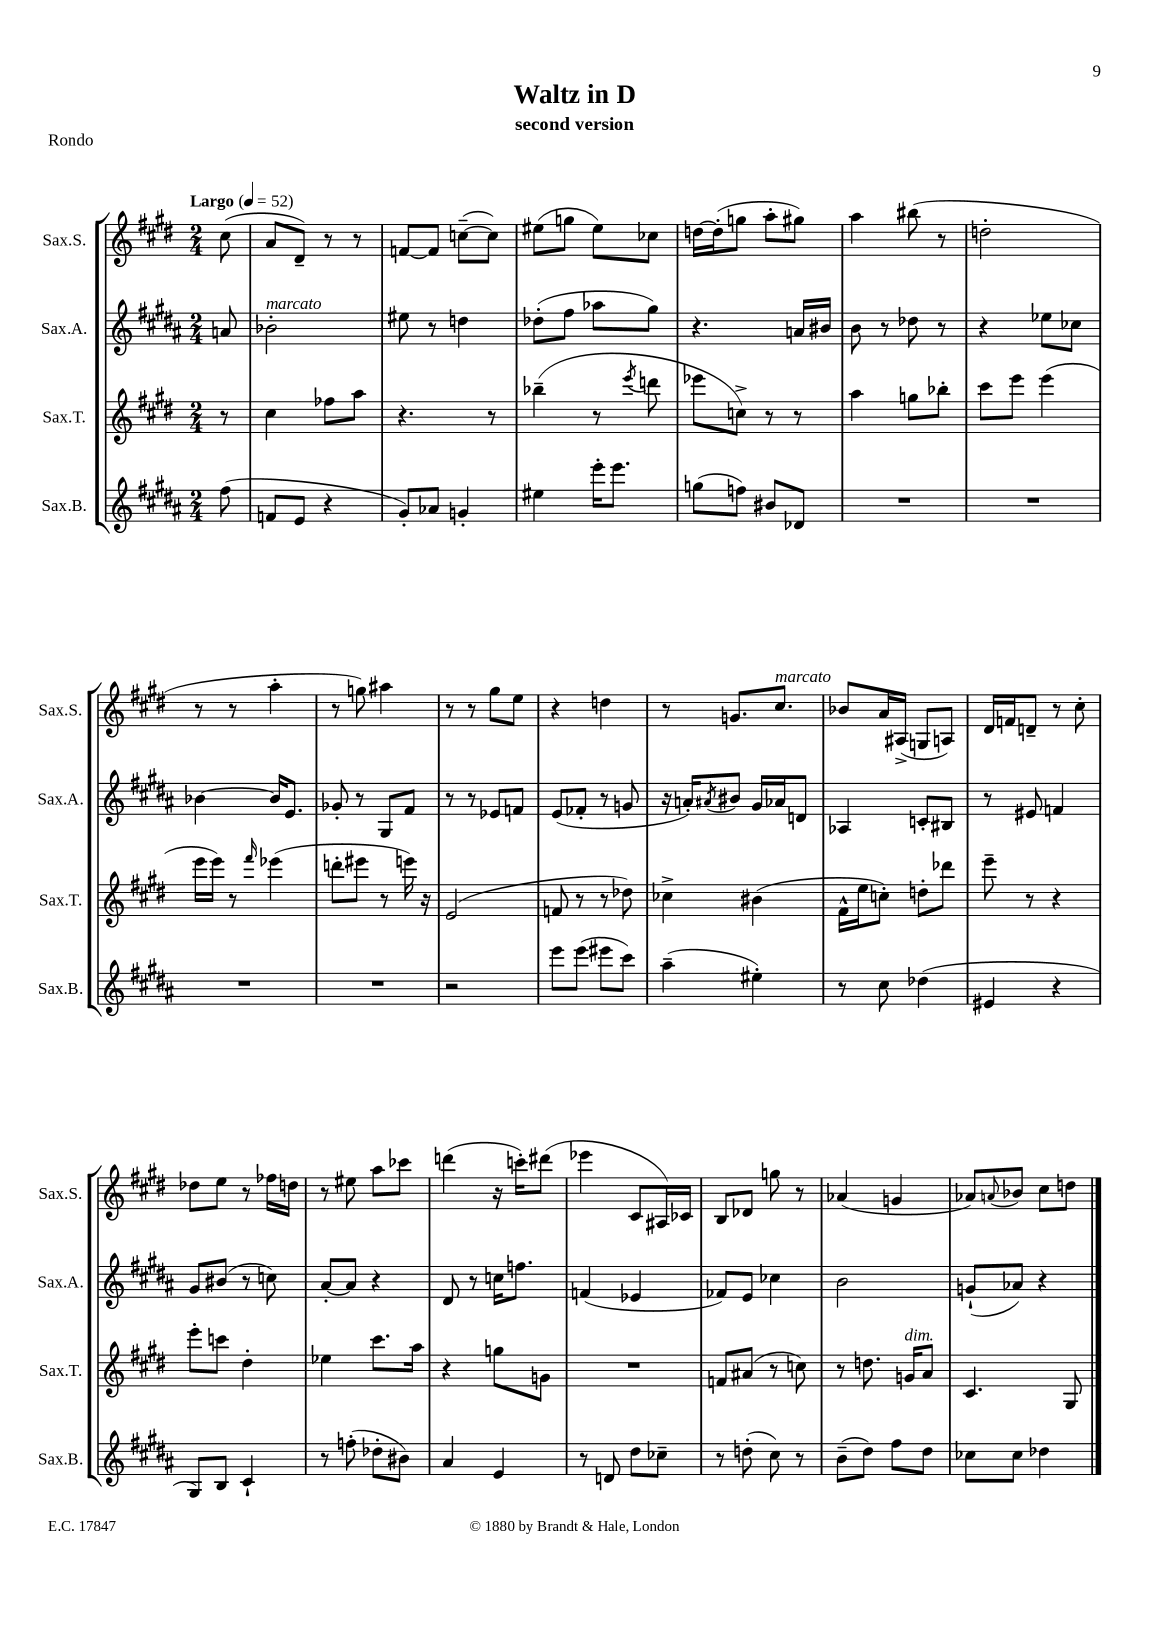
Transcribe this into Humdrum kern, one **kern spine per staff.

**kern	**kern	**kern	**kern
*part4	*part3	*part2	*part1
*staff4	*staff3	*staff2	*staff1
*I"Sax.B.	*I"Sax.T.	*I"Sax.A.	*I"Sax.S.
*I'Sax.B.	*I'Sax.T.	*I'Sax.A.	*I'Sax.S.
*clefG2	*clefG2	*clefG2	*clefG2
*k[f#c#g#d#a#]	*k[f#c#g#d#]	*k[f#c#g#d#a#]	*k[f#c#g#d#]
*M2/4	*M2/4	*M2/4	*M2/4
*MM52	*MM52	*MM52	*MM52
=	=	=	=
!	!	!	!LO:TX:a:B:t=Largo
(8ff#\	8r	8an/	(8cc#\
=1	=1	=1	=1
!	!	!LO:TX:a:i:t=marcato	!
8fn/L	4cc#\	2b-X'\	8a/L
8e/J	.	.	8d#~/J)
4r	8ff-X\L	.	8r
.	8aa\J	.	8r
=2	=2	=2	=2
8g#'/L)	4.r	8ee#X\	[8fn/L
8a-X/J	.	8r	8f/J]
4gn'/	.	4ddn\	([8ccn~\L
.	8r	.	8cc\J])
=3	=3	=3	=3
4ee#X\	(4bb-X~\	(8dd-X'\L	(8ee#X\L
.	.	8ff#\J	8ggn\J
16eee'\KL	8r	8aa-X\L	8ee#\L)
8.eee\J	.	.	.
.	8qeee/	.	.
.	8dddn\	8gg#\J)	8cc-X\J
=4	=4	=4	=4
(8ggn\L	8eee-X\L	4.r	[16ddn\LL
.	.	.	(16dd'\J]
8ffn\J)	8ccn^\J)	.	8ggn\J
8b#X/L	8r	.	8aa'\L
8d-X/J	8r	16an/LL	8gg#X\J)
.	.	16b#X/JJ	.
=5	=5	=5	=5
2r	4aa\	8b\	4aa\
.	.	8r	.
.	8ggn\L	8dd-X\	(8bb#X\
.	8bb-X'\J	8r	8r
=6	=6	=6	=6
2r	8ccc#\L	4r	2ddn'\
.	8eee\J	.	.
.	(4eee\	8ee-X\L	.
.	.	8cc-X\J	.
!!LO:LB:g=z
=7	=7	=7	=7
2r	16eee\LL	[4b-X\	8r
.	16eee\JJ)	.	.
.	8r	.	8r
.	16qqfff#/	.	.
.	(4eee-X\	16b-/KL]	4aa'\
.	.	8.e/J	.
=8	=8	=8	=8
2r	8dddn'\L	8g-X'/	8r
.	8eee#X\J	8r	8ggn\)
.	8r	8G#/L	4aa#X\
.	16eeen\)	8f#/J	.
.	16r	.	.
=9	=9	=9	=9
2r	(2e/	8r	8r
.	.	8r	8r
.	.	8e-X/L	8gg#\L
.	.	8fn/J	8ee\J
=10	=10	=10	=10
8eee\L	8fn/	(8e/L	4r
(8eee\J	8r	8f-X'/J	.
8eee#X\L	8r	8r	4ddn\
8ccc#\J)	8dd-X\)	8gn/	.
=11	=11	=11	=11
(4aa#~\	4cc-X^\	16r	8r
.	.	16an'/KL)	.
.	.	8qa#X/	.
.	.	8b#X/J	8.gn/L
4ee#X'\)	(4b#X\	16g#/LL	.
!	!	!	!LO:TX:a:i:t=marcato
.	.	16a-X/J	8.cc#/J
.	.	8dn/J	.
=12	=12	=12	=12
8r	16f#^^\LL	4A-X/	8b-X/L
.	16ee\J	.	.
8cc#\	8ccn'\J)	.	16a/L
.	.	.	(16A#X^/JJ
(4dd-X\	8ddn'\L	8cn'/L	8Gn/L
.	8ddd-X\J	8B#X/J	8An/J)
=13	=13	=13	=13
4e#X/	8eee~\	8r	16d#/LL
.	.	.	16fn/J
.	8r	8e#X/	8dn~/J
4r	4r	4fn/	8r
.	.	.	8cc#'\
!!LO:LB:g=z
=14	=14	=14	=14
8G#/L)	8eee'\L	8g#/L	8dd-X\L
8B/J	8cccn\J	(8b#X/J	8ee\J
4c#`/	4dd#'\	8r	8r
.	.	8ccn\)	16ff-X\LL
.	.	.	16ddn\JJ
=15	=15	=15	=15
8r	4ee-X\	[8a#'/L	8r
(8ffn'\	.	8a#/J]	8ee#X\
8dd-X'\L	8.ccc#\L	4r	8aa\L
8b#X\J)	.	.	8ccc-X\J
.	16aa\Jk	.	.
=16	=16	=16	=16
4a#/	4r	8d#/	(4dddn\
.	.	8r	.
4e/	8ggn\L	16ccn\KL	16r
.	.	8.ffn\J	16cccn'\KL)
.	8gn\J	.	(8ddd#X\J
=17	=17	=17	=17
8r	2r	(4fn/	4eee-X\
8dn/	.	.	.
8dd#\L	.	4e-X/	8c#/L
8cc-X~\J	.	.	16A#X/L)
.	.	.	16c-X/JJ
=18	=18	=18	=18
8r	8fn/L	8f-X/L)	8B/L
(8ddn'\	(8a#X/J	8e/J	8d-X/J
8cc#\)	8r	4cc-X\	8ggn\
8r	8ccn\)	.	8r
=19	=19	=19	=19
(8b~\L	8r	2b\	(4a-X/
8dd#\J)	8.ddn\	.	.
8ff#\L	.	.	4gn/
!	!LO:TX:a:i:t=dim.	!	!
.	16gn/KL	.	.
8dd#\J	8a/J	.	.
=20	=20	=20	=20
8cc-X\L	4.c#/	(8gn`/L	8a-X/L)
.	.	.	8qqan/
8cc-\J	.	8a-X/J)	8b-X/J
4dd-X\	.	4r	8cc#\L
.	8G#/	.	8ddn\J
==	==	==	==
*-	*-	*-	*-
